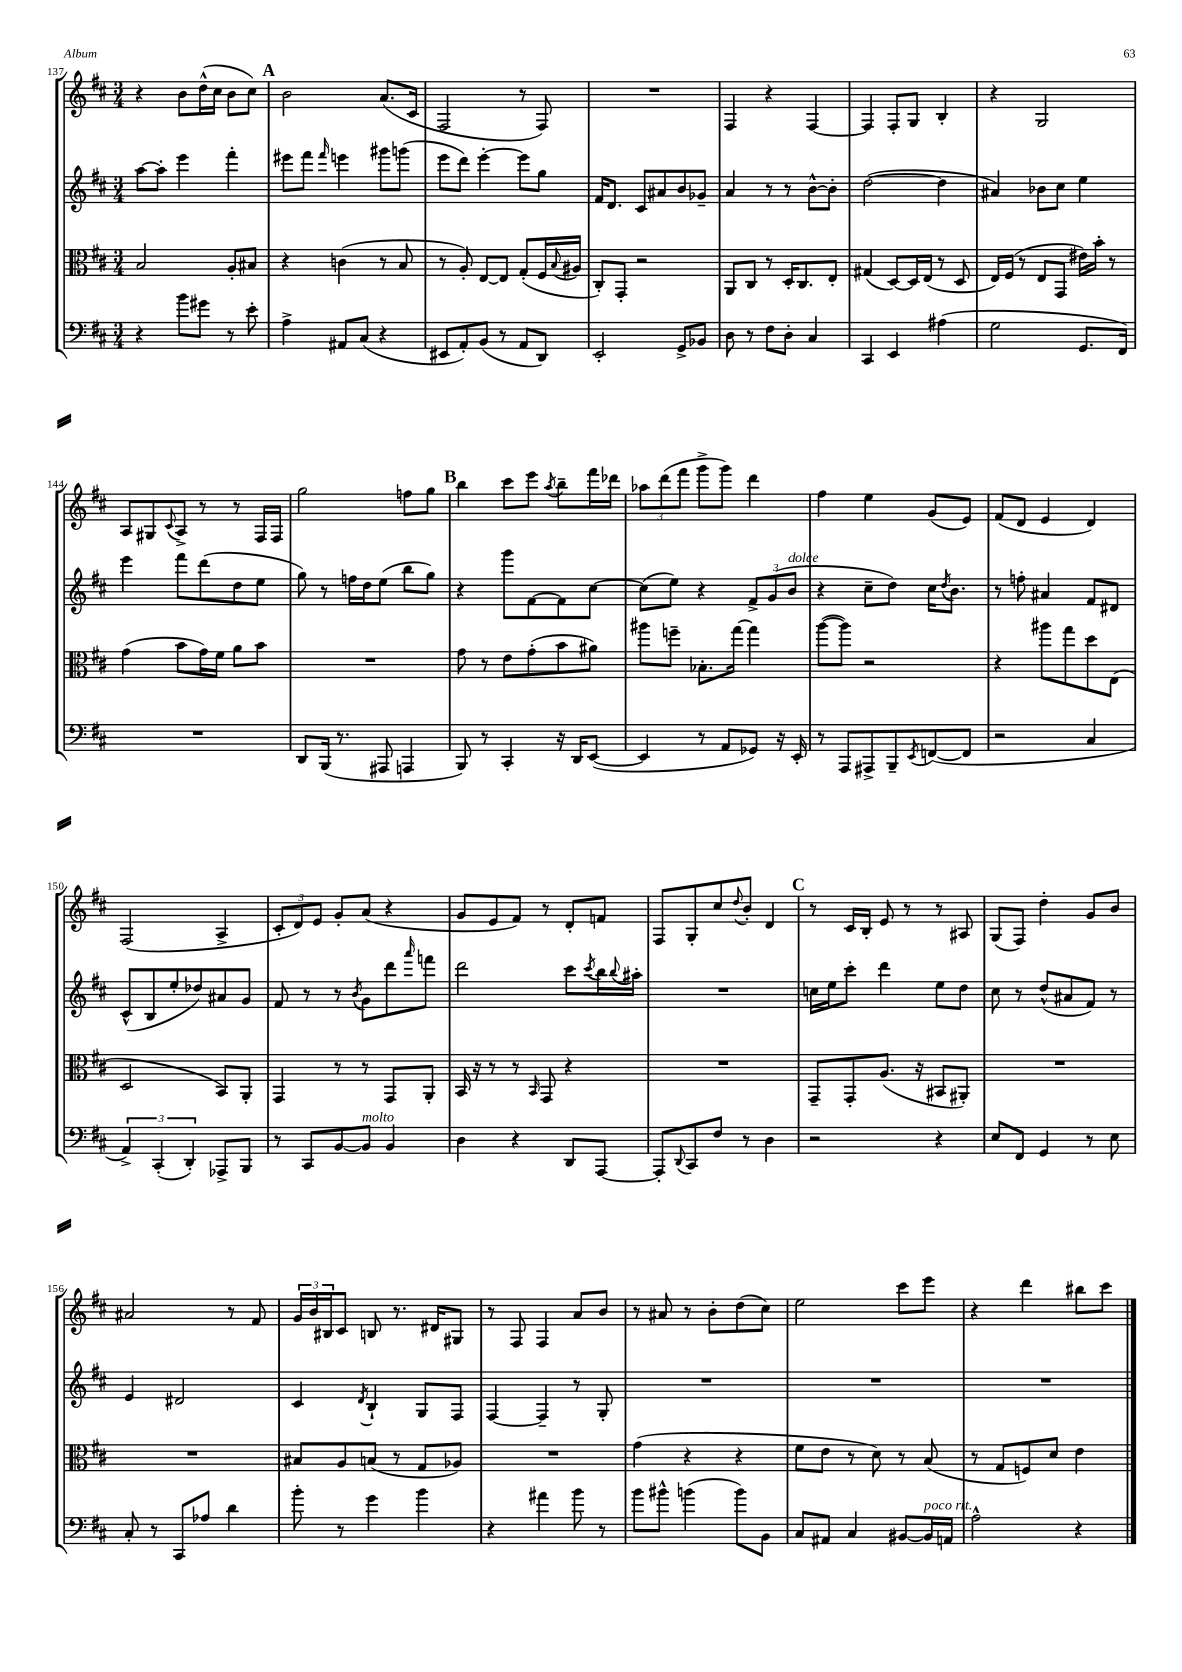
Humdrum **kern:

**kern	**kern	**kern	**kern
*part4	*part3	*part2	*part1
*staff4	*staff3	*staff2	*staff1
*clefF4	*clefC3	*clefG2	*clefG2
*k[f#c#]	*k[f#c#]	*k[f#c#]	*k[f#c#]
*M3/4	*M3/4	*M3/4	*M3/4
=137	=137	=137	=137
4r	2B/	[8aa\L	4r
.	.	8aa'\J]	.
8b\L	.	4eee\	8b\L
8g#X\J	.	.	(16dd^^\L
.	.	.	16cc#\JJ
8r	8A'/L	4fff#'\	8b\L
8e'\	8B#X/J	.	8cc#\J)
!!LO:REH:place=s1:t=A
=138	=138	=138	=138
4A^\	4r	8eee#X\L	2b\
.	.	8fff#\J	.
.	.	16qqfff#/	.
8AA#X/L	(4cn\	4eeen\	.
(8C#/J	.	.	.
4r	8r	8ggg#X\L	(8.a/L
.	8B/	(8gggn\J	.
.	.	.	16c#/Jk
=139	=139	=139	=139
8EE#X/L	8r	8eee\L	2F#/
8AA'/)	8A'/)	8ddd\J)	.
(8BB/J	[8E/L	[4eee'\	.
8r	8E/J]	.	.
8AA/L	(8G'/L	8eee\L]	8r
8DD/J)	16F#/L	8gg\J	8F#/)
.	8qqB/	.	.
.	16A#X/JJ	.	.
=140	=140	=140	=140
2EE'/	8C#'/L)	16f#/KL	2.r
.	.	8.d/J	.
.	8GG'/J	.	.
.	2r	8c#/L	.
.	.	8a#X/	.
8GG^/L	.	8b/	.
8BB-X/J	.	8g-X~/J	.
=141	=141	=141	=141
8D\	8AA/L	4a/	4F#/
8r	8C#/J	.	.
8F#\L	8r	8r	4r
8D'\J	16D'/KL	8r	.
.	8.C#/	.	.
4C#/	.	[8b^^\L	[4F#/
.	8E'/J	8b'\J]	.
=142	=142	=142	=142
4CC#/	(4G#X/	([2dd\	4F#/]
4EE/	[8D/L)	.	8F#'/L
.	16D/L]	.	8G/J
.	(16E/JJ	.	.
(4A#X\	8r	4dd\]	4B'/
.	8D/	.	.
=143	=143	=143	=143
2G\	16E/LL)	4a#X/)	4r
.	(16F#/JJ	.	.
.	8r	.	.
.	8E/L	8b-X\L	2G/
.	8GG/J	8cc#\J	.
8.GG/L	16e#X\LL)	4ee\	.
.	16b'\JJ	.	.
.	8r	.	.
16FF#/Jk)	.	.	.
!!LO:LB:g=z
=144	=144	=144	=144
2.r	(4g\	4eee\	8A/L
.	.	.	8G#X/
.	.	.	8qqc#/
.	8b\L	8fff#\L	8A^/J
.	16g\L)	(8ddd\	8r
.	16f#\JJ	.	.
.	8a\L	8dd\	8r
.	8b\J	8ee\J	16F#/LL
.	.	.	16F#/JJ
=145	=145	=145	=145
8DD/L	2.r	8gg\)	2gg\
(16BBB/Jk	.	8r	.
8.r	.	.	.
.	.	16ffn\LL	.
.	.	16dd\J	.
8AAA#X/	.	(8ee\J	.
4AAAn/	.	8bb\L	8ffn\L
.	.	8gg\J)	8gg\J
!!LO:REH:place=s1:t=B
=146	=146	=146	=146
8BBB/)	8g\	4r	4bb\
8r	8r	.	.
4CC#'/	8e\L	8ggg\L	8ccc#\L
.	(8g'\	[8f#\	8eee\J
.	.	.	8qaa/
16r	8b\	8f#\]	8bb~\L
16DD/KL	.	.	.
([8EE/J	8a#X\J)	[8cc#\J	16fff#\L
.	.	.	16ddd-X\JJ
=147	=147	=147	=147
4EE/]	8aa#X\L	(8cc#\L]	12aa-X\L
.	.	.	(12ddd\
.	8ffn~\J	8ee\J)	.
.	.	.	12fff#\J
8r	8.B-X'\L	4r	8ggg^\L
8AA/L	.	.	8ggg\J)
.	[16gg\Jk	.	.
8GG-X/J)	4gg\]	12f#^/L	4ddd\
.	.	(12g/	.
16r	.	.	.
!	!	!LO:TX:a:i:t=dolce	!
.	.	12b/J	.
16EE'/	.	.	.
=148	=148	=148	=148
8r	([8aa\L	4r	4ff#\
8AAA/L	8aa\J])	.	.
8AAA#X^/	2r	8cc#~\L	4ee\
8BBB~/	.	8dd\J)	.
8qEE/	.	.	.
([8FFn/	.	16cc#\KL	(8g/L
.	.	8qdd/	.
.	.	8.b\J	.
8FF/J]	.	.	8e/J)
=149	=149	=149	=149
2r	4r	8r	(8f#/L
.	.	8ffn'\	8d/J
.	8aa#X\L	4a#X/	4e/
.	8gg\	.	.
4C#/	8dd\	8f#/L	4d/)
.	(8E\J	8d#X/J	.
!!LO:LB:g=z
=150	=150	=150	=150
6AA^/)	2D/	(8c#^^/L	(2F#/
.	.	8B/	.
(6CC#'/	.	.	.
.	.	8ee'/	.
6DD'/)	.	.	.
.	.	8dd-X/)	.
8AAA-X^/L	8BB/L)	8a#X/	4A^/
8BBB/J	8AA'/J	8g/J	.
=151	=151	=151	=151
8r	4GG/	8f#/	12c#'/L
.	.	.	12d/)
8CC#/L	.	8r	.
.	.	.	12e/J
[8BB/	8r	8r	8g'/L
.	.	8qb/	.
!LO:TX:a:i:t=molto	!	!	!
8BB/J]	8r	8g\L	(8a/J
4BB/	8GG/L	8ddd\	4r
.	.	16qqaaa/	.
.	8AA'/J	8fffn\J	.
=152	=152	=152	=152
4D\	16BB/	2ddd\	8g/L
.	16r	.	.
.	8r	.	8e/
4r	8r	.	8f#/J)
.	16qqBB/	.	.
.	8GG/	.	8r
8DD/L	4r	8ccc#\L	8d'/L
.	.	8qccc#/	.
[8AAA/J	.	16bb\L	8fn/J
.	.	8qqbb/	.
.	.	16aa#X'\JJ	.
=153	=153	=153	=153
8AAA'/L]	2.r	2.r	8F#/L
8qqDD/	.	.	.
8CC#/	.	.	8G'/
8F#/J	.	.	8cc#/
.	.	.	8qqdd/
8r	.	.	8b'/J
4D\	.	.	4d/
!!LO:REH:place=s1:t=C
=154	=154	=154	=154
2r	8GG~/L	16ccn\LL	8r
.	.	16ee\J	.
.	8GG'/	8ccc#'\J	16c#/LL
.	.	.	16B'/JJ
.	(8.A/J	4ddd\	8e/
.	.	.	8r
.	16r	.	.
4r	8BB#X/L	8ee\L	8r
.	8AA#X'/J)	8dd\J	8A#X/
=155	=155	=155	=155
8E/L	2.r	8cc#\	(8G/L
8FF#/J	.	8r	8F#/J)
4GG/	.	(8dd^^/L	4dd'\
.	.	8a#X/	.
8r	.	8f#/J)	8g/L
8E\	.	8r	8b/J
!!LO:LB:g=z
=156	=156	=156	=156
8C#'/	2.r	4e/	2a#X/
8r	.	.	.
8CC#/L	.	2d#X/	.
8A-X/J	.	.	.
4d\	.	.	8r
.	.	.	8f#/
=157	=157	=157	=157
8b'\	8B#X/L	4c#/	24g/LL
.	.	.	24b/
.	.	.	24B#X/J
8r	8A/	.	8c#/J
.	.	8qd/	.
4g\	(8Bn/J	4B`/	8Bn/
.	8r	.	8.r
4b\	8G/L	8G/L	.
.	.	.	16d#X/KL
.	8A-X/J)	8F#/J	8G#X/J
=158	=158	=158	=158
4r	2.r	[4F#/	8r
.	.	.	8F#/
4a#X\	.	4F#~/]	4F#/
8b\	.	8r	8a/L
8r	.	8G'/	8b/J
=159	=159	=159	=159
8b\L	(4g\	2.r	8r
8b#X^^\J	.	.	8a#X/
(4bn\	4r	.	8r
.	.	.	8b'\L
8b\L)	4r	.	(8dd\
8BB\J	.	.	8cc#\J)
=160	=160	=160	=160
8C#/L	8f#\L	2.r	2ee\
8AA#X/J	8e\J	.	.
4C#/	8r	.	.
.	8d\)	.	.
[8BB#X/L	8r	.	8ccc#\L
!LO:TX:a:i:t=poco rit.	!	!	!
16BB#/L]	(8B/	.	8eee\J
16AAn/JJ	.	.	.
=161	=161	=161	=161
2A^^\	8r	2.r	4r
.	8G/L	.	.
.	8Fn/)	.	4ddd\
.	8d/J	.	.
4r	4e\	.	8bb#X\L
.	.	.	8ccc#\J
==	==	==	==
*-	*-	*-	*-
